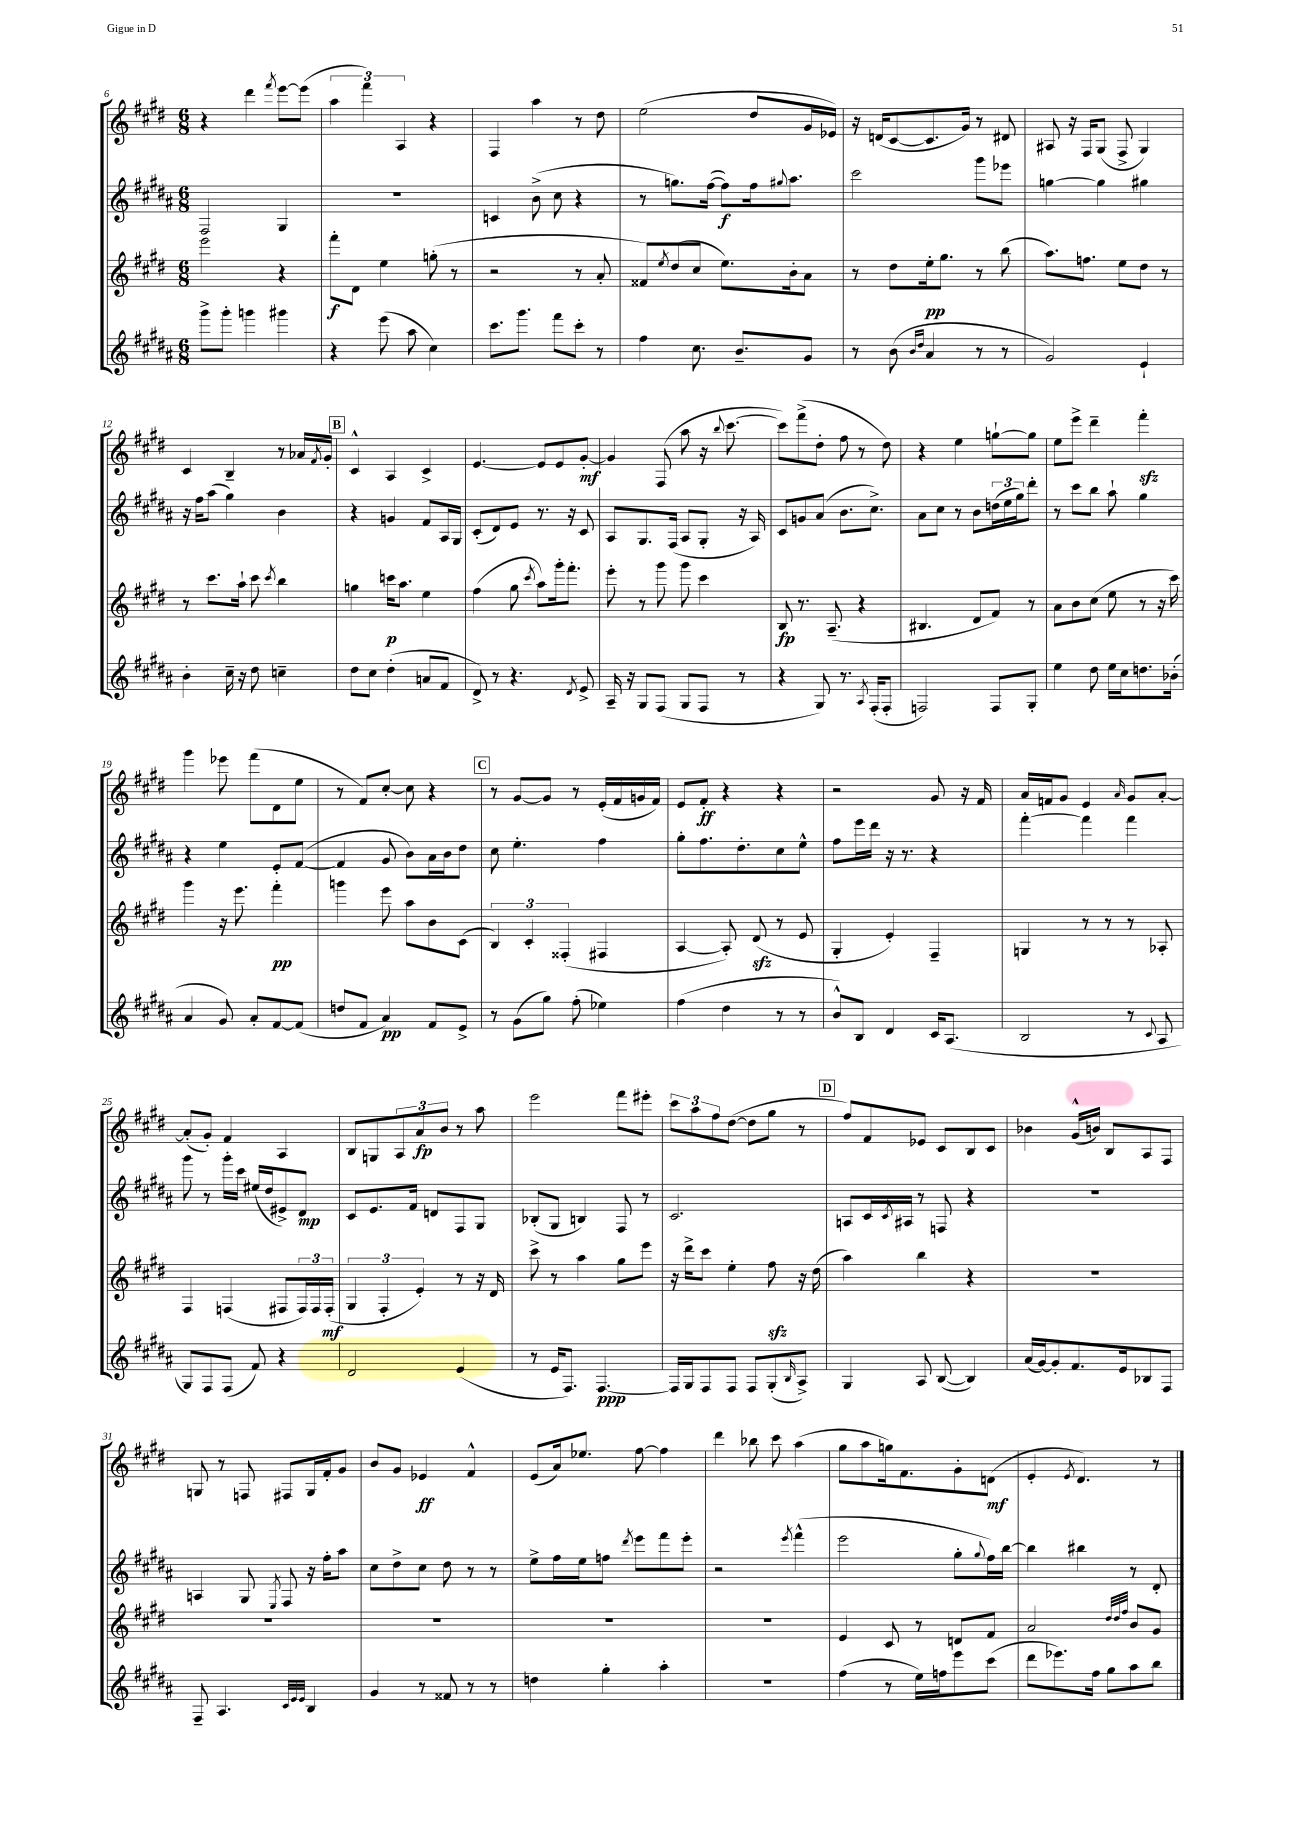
<<
\new StaffGroup <<
\new Staff = "s0" {
    \clef treble \key e \major \numericTimeSignature \time 6/8
    r4 dis'''4 \acciaccatura { fis'''8 } e'''8~ e'''8( |
    \tuplet 3/2 { a''4 fis'''4) a4 } r4 |
    fis4 a''4 r8 dis''8 |
    e''2( dis''8 gis'16 ees'16) |
    r16 d'16( cis'8~ cis'8. gis'16) r8 dis'8 |
    ais8 r16 fis16 gis8( fis8-> gis4) |
    cis'4 b4-- r8 aes'16 \acciaccatura { fis'8 } gis'16-. |
    \mark \markup { \box "B" } cis'4-^ a4 cis'4-> |
    e'4.~ e'8 e'8 gis'8~-.\mf |
    gis'4 fis8( a''8 r16 \appoggiatura { b''8 } cis'''8.~ |
    cis'''8) fis'''8->( dis''8-. fis''8 r8 dis''8) |
    r4 e''4 g''8~-! g''8 |
    e''8 e'''8-> dis'''4-- fis'''4-.\sfz |
    gis'''4 ees'''8 fis'''8( dis'8 e''8 |
    r8 fis'8) cis''8~-. cis''8 r4 |
    \mark \markup { \box "C" } r8 gis'8~ gis'8 r8 e'16-.( fis'16 g'16 fis'16) |
    e'8 fis'8-.\ff r4 r4 |
    r2 gis'8 r16 fis'16 |
    a'16 f'16 gis'8 e'4 \grace { a'16 } gis'8 a'8~-. |
    a'8-.( gis'8-.) fis'4 a4 |
    b8 g8 \tuplet 3/2 { a8 a'8\fp b'8 } r8 a''8 |
    e'''2 fis'''8 eis'''8-. |
    \tuplet 3/2 { cis'''8 a''8 fis''8 } dis''8~( dis''8 gis''8 r8 |
    \mark \markup { \box "D" } fis''8) fis'8 ees'8 cis'8 b8 cis'8 |
    bes'4 gis'16-^( b'16) b8 a8 fis8 |
    g8 r8 f8 fis8 g16 fis'16-. gis'8 |
    b'8 gis'8 ees'4\ff fis'4-^ |
    e'8( a'16) ees''8. fis''8~ fis''4 |
    dis'''4 bes''8 cis'''8 a''4( |
    gis''8 a''8 g''16) fis'8. gis'8-. d'8\mf( |
    e'4-. \acciaccatura { e'8 } dis'4.) r8 \bar "|." |
}
\new Staff = "s1" {
    \clef treble \key b \major \numericTimeSignature \time 6/8
    fis2 gis4 |
    R2. |
    c'4 b'8->( cis''8 r4 |
    r8 g''8.) fis''16~( fis''8\f) fis''16 \appoggiatura { gis''8 } ais''8. |
    cis'''2 gis'''8 ees'''8 |
    g''4~ g''4 gis''4 |
    r16 fis''16 ais''8( gis''4) b'4 |
    \mark \markup { \box "B" } r4 g'4 fis'8 ais16 gis16 |
    cis'8-.( dis'8) e'8 r8. r16 cis'8 |
    ais8 gis8. fis16( ais8 gis8-. r16 ais16) |
    cis'8 g'8 ais'8( b'8. cis''8.->) |
    ais'8 cis''8 r8 b'8 \tuplet 3/2 { d''16( e''16 gis''16) } dis'''8-. |
    r8 cis'''8 b''8 ais''8-! gis''4 |
    r4 e''4 e'8-. fis'8~( |
    fis'4 gis'8 b'8) ais'16 b'16 dis''8 |
    \mark \markup { \box "C" } cis''8 e''4.-. fis''4 |
    gis''8-. fis''8. dis''8.-. cis''8 e''8-^ |
    fis''8 e'''16 dis'''16 r16 r8. r4 |
    fis'''4~-. fis'''4 fis'''4 |
    gis'''8 r8 gis'''16-. cis'''16 eis''16( dis''16 eis'8->) dis'8\mp |
    cis'8 e'8. fis'16 d'8 fis8 gis8 |
    bes8-.( gis8 b4) fis8 r8 |
    cis'2. |
    \mark \markup { \box "D" } a8 cis'16 \acciaccatura { cis'8 } ais16 r8 f8 r4 |
    R2. |
    a4 gis8 \acciaccatura { e8 } fis8 r16 fis''16-. ais''8 |
    cis''8 dis''8-> cis''8 dis''8 r8 r8 |
    e''8-> fis''16 e''16 f''8 \acciaccatura { dis'''8 } e'''8 fis'''8 e'''8-. |
    r2 \acciaccatura { e'''8 } fis'''4-^( |
    e'''2 gis''8-. \appoggiatura { gis''8 } fis''16) b''16~ |
    b''4 bis''4 r8 dis'8-. \bar "|." |
}
\new Staff = "s2" {
    \clef treble \key e \major \numericTimeSignature \time 6/8
    e'''2 r4 |
    fis'''8-.\f dis'8 e''4 g''8-.( r8 |
    r2 r8 a'8-. |
    fisis'8) \acciaccatura { e''8 } dis''8( cis''8 e''8.) b'16-. a'8 |
    r8 dis''8 e''16-.\pp gis''8. r8 b''8( |
    a''8.) f''8. e''8 dis''8 r8 |
    r8 cis'''8. a''16-! cis'''8 \acciaccatura { cis'''8 } b''4 |
    \mark \markup { \box "B" } g''4 c'''16\p a''8. e''4 |
    fis''4( gis''8 \acciaccatura { cis'''8 } a''8) gis'''16-. fis'''8.-. |
    e'''8-. r8 gis'''8 gis'''8 cis'''4 |
    b8\fp r8. a8.--( r4 |
    bis4. dis'8 fis'8) r8 |
    a'8 b'8 cis''8( e''8 r8 r16 cis'''16) |
    gis'''4 r16 e'''8. fis'''4-.\pp |
    g'''4 e'''8 a''8 b'8 cis'8( |
    \mark \markup { \box "C" } \tuplet 3/2 { b4) cis'4-. fisis4-.( } fis4 |
    a4~ a8-.) dis'8\sfz( r8 e'8 |
    gis4-. e'4-.) fis4-- |
    g4 r8 r8 r8 aes8-. |
    fis4 f4( fis8 \tuplet 3/2 { fis16) fis16 fis16-.\mf( } |
    \tuplet 3/2 { gis4 fis4-. e'4-.) } r8 r16 dis'16 |
    cis'''8-> r8 a''4 gis''8 e'''8 |
    r16 dis'''16-> cis'''8 e''4-. fis''8\sfz r16 dis''16( |
    \mark \markup { \box "D" } a''4) b''4 r4 |
    R2. |
    R2. |
    R2. |
    R2. |
    R2. |
    e'4 cis'8 r8 d'8 fis'8 |
    a'2 \grace { dis''32 dis''32 fis''32 } b'8 gis'8 \bar "|." |
}
\new Staff = "s3" {
    \clef treble \key b \major \numericTimeSignature \time 6/8
    gis'''8-> gis'''8-. g'''4 gis'''4 |
    r4 e'''8( ais''8 cis''4) |
    cis'''8. gis'''8. fis'''8 cis'''8-. r8 |
    fis''4 cis''8. b'8.-- gis'8 |
    r8 b'8( \grace { b'16 dis''16 } ais'4 r8 r8 |
    gis'2) e'4-! |
    b'4-. cis''16-- r16 dis''8 c''4-- |
    \mark \markup { \box "B" } dis''8 cis''8 dis''4-.( a'8 fis'8 |
    dis'8->) r8 r4. \acciaccatura { dis'8 } e'8-> |
    ais16-- r16 gis8 fis8( gis8 fis8 r8 |
    r4 gis8) r8. \acciaccatura { ais8 } fis16-.( fis8-. |
    f2) f8 gis8-. |
    e''4 dis''8 e''16 cis''16 d''8. bes'16-.( |
    ais'4 gis'8) ais'8-. fis'8~ fis'8( |
    d''8 fis'8 ais'4\pp) fis'8 e'8-> |
    \mark \markup { \box "C" } r8 gis'8( gis''8) fis''8-.( ees''4) |
    fis''4( dis''4 r8 r8 |
    b'8-^) b8 dis'4 cis'16 ais8.( |
    b2 r8 \appoggiatura { cis'8 } ais8 |
    gis8) fis8 fis8( fis'8) r4 |
    dis'2 e'4( |
    r8 e'16 fis8.) fis4.~\ppp |
    fis16 gis16 fis8 fis8 fis8 gis8-.( \grace { b16 } ais8->) |
    \mark \markup { \box "D" } gis4 ais8 b8~( b4) |
    ais'16( gis'16~) gis'8-. fis'8. e'16 bes8 fis8 |
    fis8-- ais4. \grace { cis'32 e'32 e'32 } b4 |
    gis'4 r8 fisis'8 r8 r8 |
    d''4 gis''4-. ais''4-. |
    R2. |
    fis''4( r8 e''16) f''16 e'''8 cis'''8( |
    dis'''8 ees'''8.) fis''16 gis''8 ais''8 b''8 \bar "|." |
}
>>
>>
\layout { \context { \Score currentBarNumber = #6 } }
